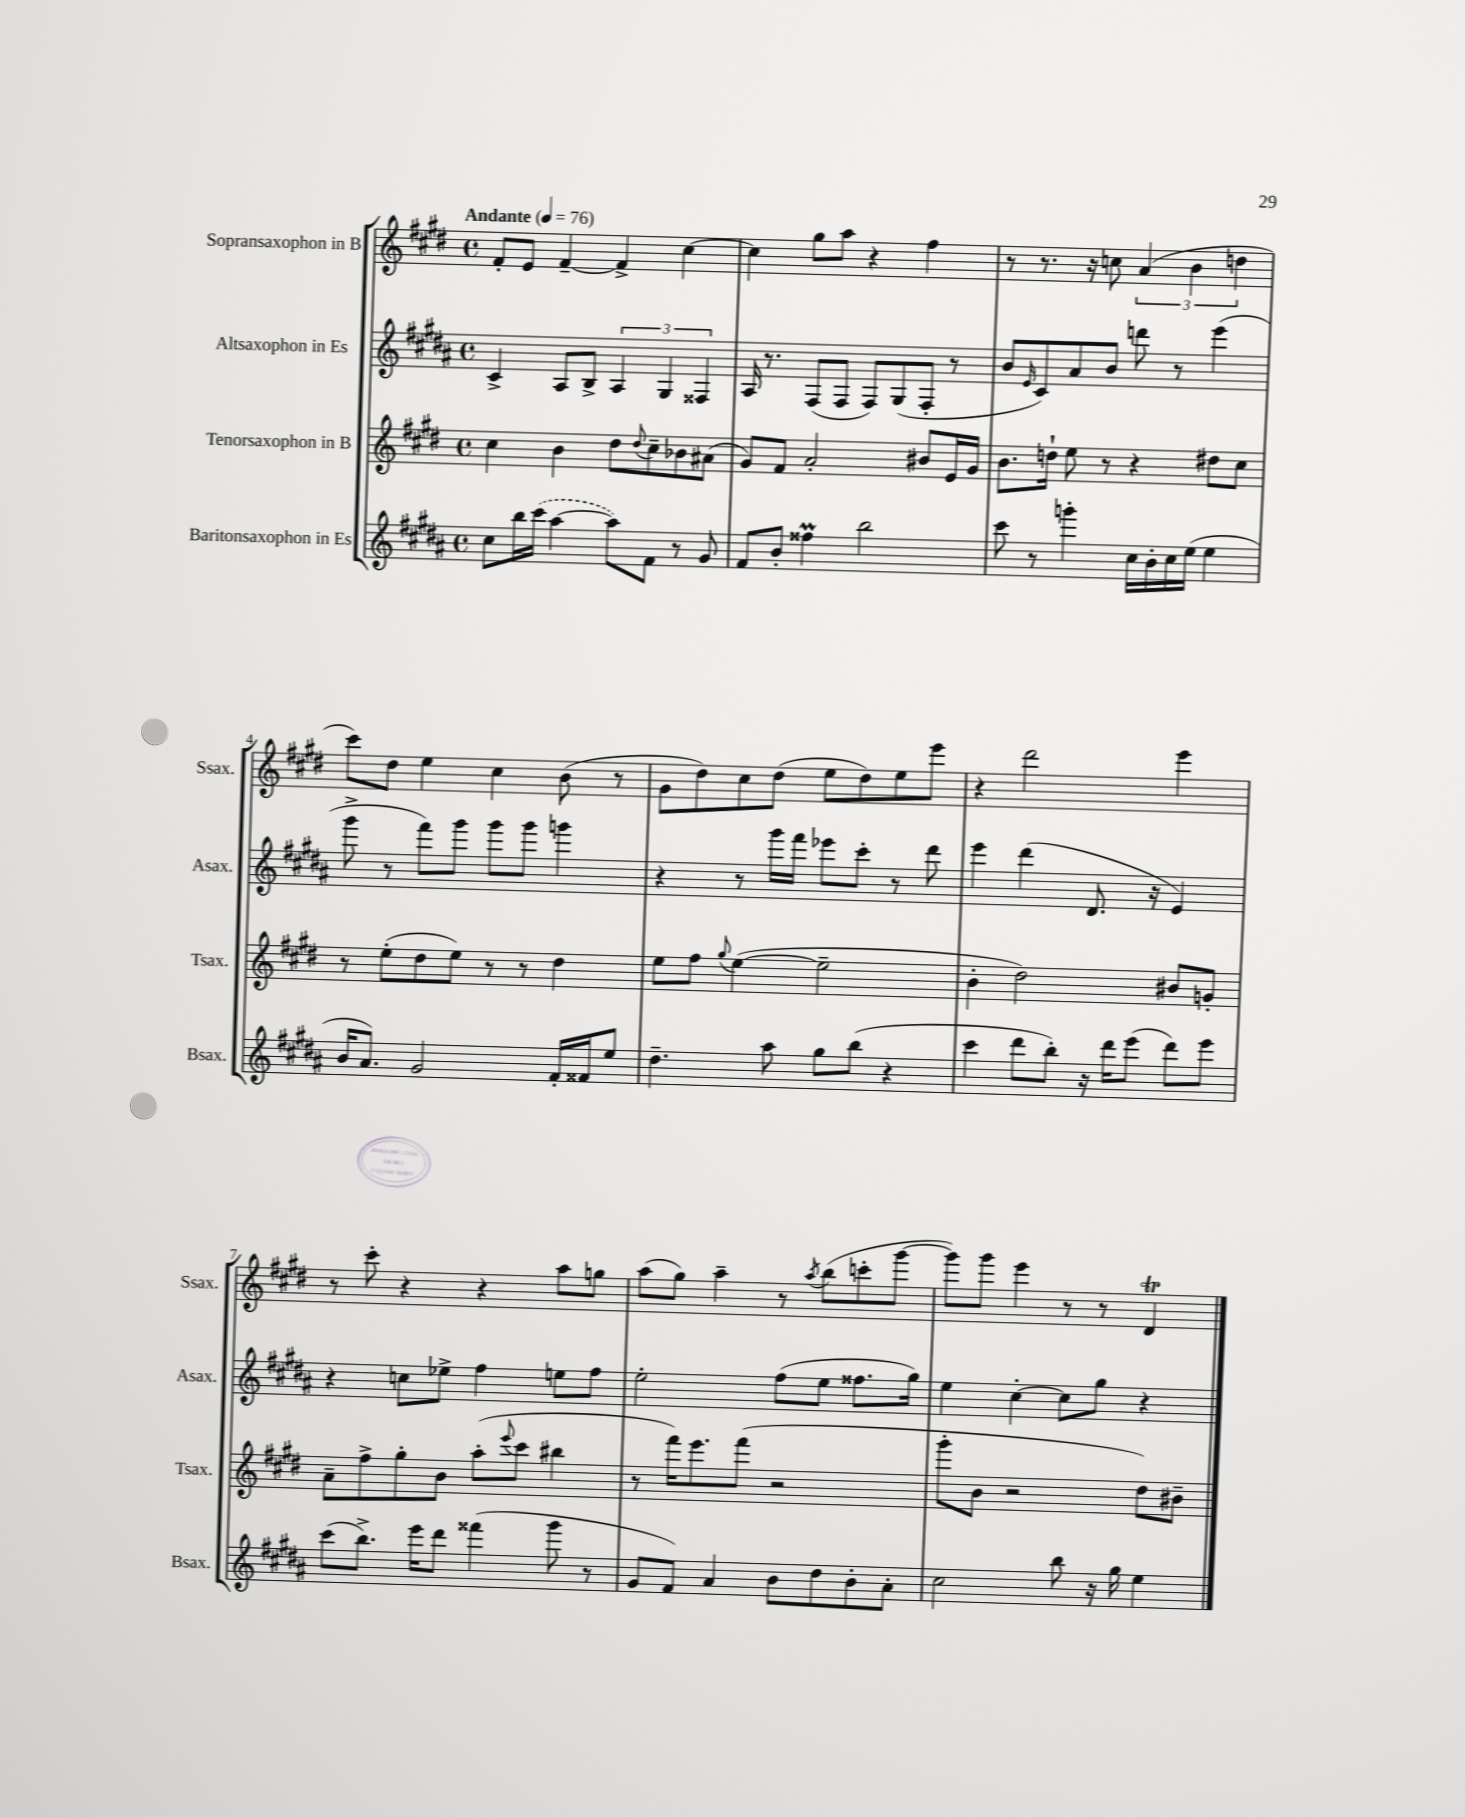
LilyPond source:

<<
\new StaffGroup <<
\new Staff = "s0" \with { instrumentName = "Sopransaxophon in B" shortInstrumentName = "Ssax." } {
    \clef treble \key e \major \defaultTimeSignature \time 4/4 \tempo "Andante" 4 = 76
    fis'8-. e'8 fis'4~-- fis'4-> cis''4~ |
    cis''4 gis''8 a''8 r4 fis''4 |
    r8 r8. r16 c''8 \tuplet 3/2 { a'4( b'4 d''4 } |
    cis'''8) dis''8 e''4 cis''4 b'8( r8 |
    gis'8 dis''8) cis''8 dis''8( e''8 dis''8) e''8 e'''8 |
    r4 dis'''2 e'''4 |
    r8 cis'''8-. r4 r4 a''8 g''8 |
    a''8( gis''8) a''4-- r8 \acciaccatura { a''8 } b''8( c'''8-. gis'''8~ |
    gis'''8) gis'''8 e'''4 r8 r8 dis'4\trill \bar "|." |
}
\new Staff = "s1" \with { instrumentName = "Altsaxophon in Es" shortInstrumentName = "Asax." } {
    \clef treble \key b \major \defaultTimeSignature \time 4/4
    cis'4-> ais8 b8-> \tuplet 3/2 { ais4 gis4 fisis4 } |
    ais16 r8. fis8( fis8 fis8) gis8( fis8-. r8 |
    b'8 \grace { e'16 } cis'8) ais'8 b'8 d'''8 r8 e'''4( |
    gis'''8-> r8 fis'''8) gis'''8 gis'''8 gis'''8 g'''4 |
    r4 r8 gis'''16 fis'''16 ees'''8 cis'''8-. r8 dis'''8 |
    e'''4 dis'''4( dis'8. r16 e'4) |
    r4 c''8 ees''8-> fis''4 e''8 fis''8 |
    e''2-. fis''8( e''8 fisis''8. gis''16) |
    e''4 cis''4~-. cis''8 gis''8 r4 \bar "|." |
}
\new Staff = "s2" \with { instrumentName = "Tenorsaxophon in B" shortInstrumentName = "Tsax." } {
    \clef treble \key e \major \defaultTimeSignature \time 4/4
    cis''4 b'4 dis''8 \appoggiatura { dis''8 } cis''8-- bes'8 ais'8( |
    gis'8) fis'8 a'2-. bis'8 e'16 gis'16 |
    b'8. d''16-! e''8 r8 r4 dis''8 cis''8 |
    r8 e''8-.( dis''8 e''8) r8 r8 dis''4 |
    e''8 fis''8 \appoggiatura { gis''8 } e''4~( e''2-- |
    b'4-. dis''2) bis'8 g'8-. |
    a'8-- fis''8-> gis''8-. b'8 a''8-.( \appoggiatura { e'''8 } cis'''8 bis''4 |
    r8 fis'''16) e'''8. fis'''8( r2 |
    gis'''8-. b'8 r2 dis''8) bis'8-- \bar "|." |
}
\new Staff = "s3" \with { instrumentName = "Baritonsaxophon in Es" shortInstrumentName = "Bsax." } {
    \clef treble \key b \major \defaultTimeSignature \time 4/4
    cis''8 b''16 \once \slurDashed cis'''16( ais''4~ ais''8) fis'8 r8 gis'8 |
    fis'8 b'8-. fisis''4\prall b''2 |
    cis'''8 r8 g'''4-. cis''16 b'16-. cis''16 e''16( e''4 |
    b'16 ais'8.) gis'2 fis'16-. fisis'16 e''8 |
    dis''4.-- ais''8 gis''8 b''8( r4 |
    cis'''4 dis'''8 b''8-.) r16 dis'''16 e'''8( dis'''8) e'''8 |
    cis'''8( b''8.->) e'''16 dis'''8 fisis'''4( gis'''8 r8 |
    gis'8 fis'8) ais'4 b'8 dis''8 b'8-. ais'8-. |
    cis''2 b''8 r16 gis''16 e''4 \bar "|." |
}
>>
>>
